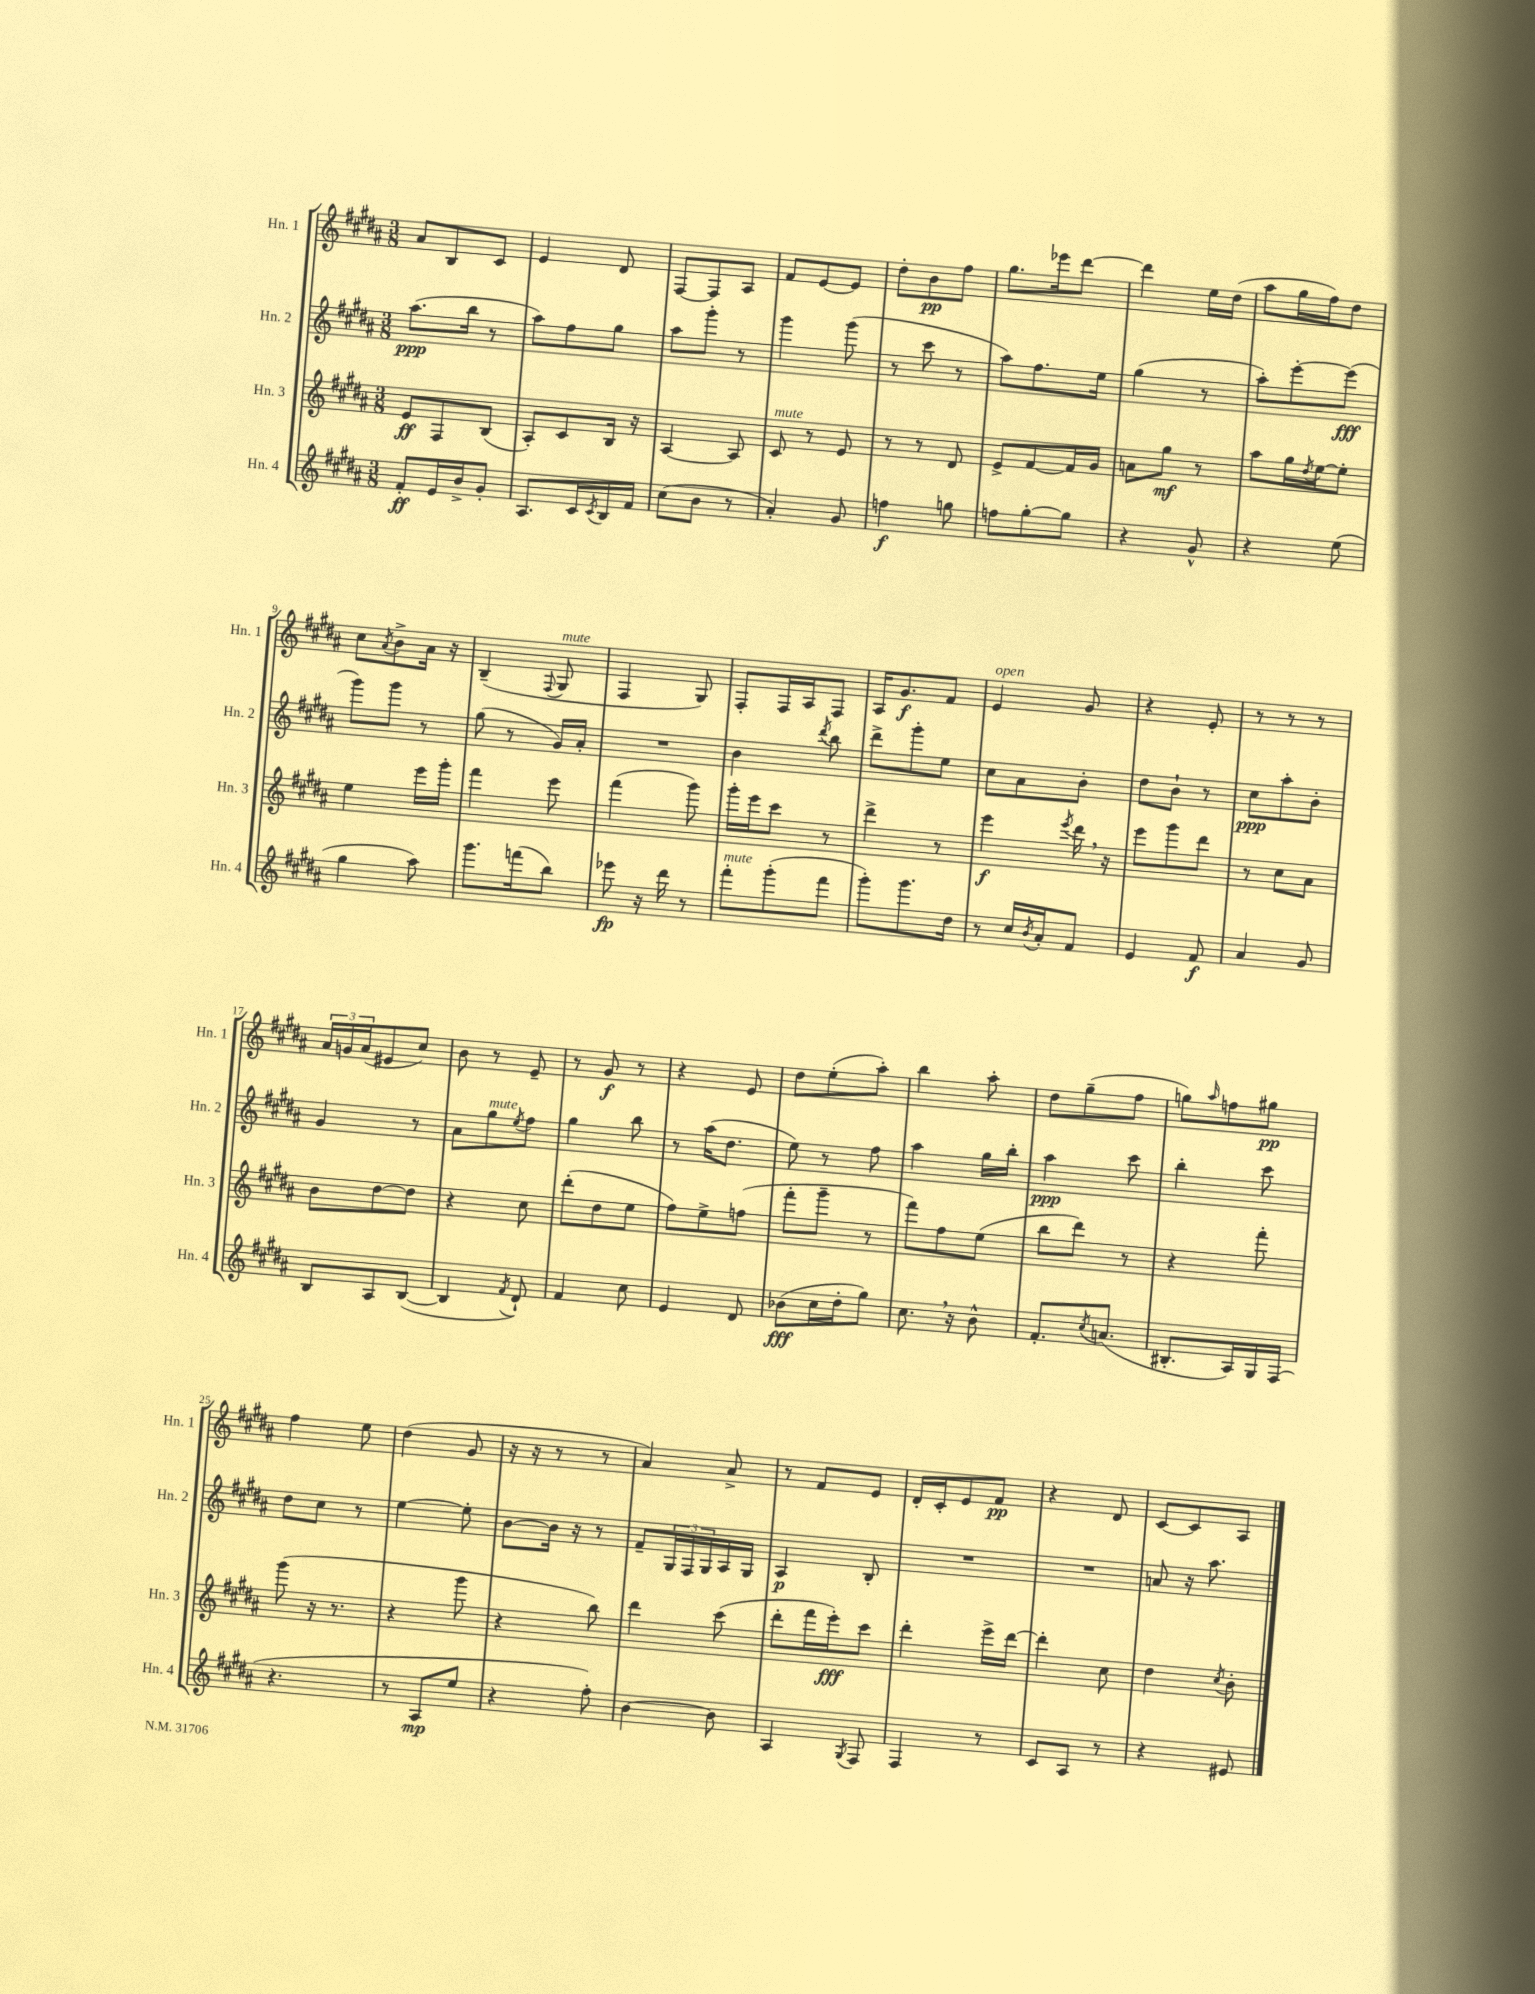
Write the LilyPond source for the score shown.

<<
\new StaffGroup <<
\new Staff = "s0" \with { instrumentName = "Hn. 1" shortInstrumentName = "Hn. 1" } {
    \clef treble \key b \major \numericTimeSignature \time 3/8
    ais'8 b8 cis'8 |
    e'4 dis'8 |
    fis8~ fis8 ais8 |
    fis'8 e'8~ e'8 |
    dis''8-. b'8\pp fis''8 |
    gis''8. ees'''16 dis'''8~ |
    dis'''4 e''16 dis''16( |
    ais''8 gis''16 fis''16) dis''8 |
    cis''8 \acciaccatura { ais'8 } b'8-> ais'16 r16 |
    b4--( \appoggiatura { fis8 } gis8^\markup { \italic "mute" } |
    fis4 gis8) |
    fis8-. fis16 ais16 fis8 |
    ais16 gis'8.\f fis'8 |
    e'4^\markup { \italic "open" } gis'8 |
    r4 e'8-. |
    r8 r8 r8 |
    \tuplet 3/2 { ais'16 g'16 ais'16( } eis'8 cis''8) |
    b'8 r8 e'8-- |
    r8 gis'8\f r8 |
    r4 e'8 |
    dis''8 e''8-.( ais''8-.) |
    b''4 ais''8-. |
    dis''8 gis''8--( fis''8 |
    g''8) \grace { ais''16 } f''8 gis''8\pp |
    fis''4 e''8 |
    dis''4( gis'8 |
    r16 r16 r8 r8 |
    ais'4) ais'8-> |
    r8 fis'8 e'8 |
    dis'16-. cis'16-. e'8 fis'8\pp |
    r4 dis'8 |
    cis'8~ cis'8 ais8 \bar "|." |
}
\new Staff = "s1" \with { instrumentName = "Hn. 2" shortInstrumentName = "Hn. 2" } {
    \clef treble \key b \major \numericTimeSignature \time 3/8
    ais''8.\ppp( b''16 r8 |
    ais''8) fis''8 gis''8 |
    ais''8 gis'''8-. r8 |
    gis'''4 gis'''8( |
    r8 cis'''8 r8 |
    ais''8) fis''8. e''16 |
    gis''4( r8 |
    ais''8-.) e'''8~-. e'''8\fff( |
    gis'''8) gis'''8 r8 |
    gis''8( r8 gis'16) ais'16-. |
    R4. |
    b'4 \acciaccatura { dis'''8 } b''8 |
    dis'''8-> gis'''8-. e''8 |
    cis''8 ais'8 b'8-. |
    dis''8 b'8-! r8 |
    cis''8\ppp ais''8-. b'8-. |
    gis'4 r8 |
    ais'8 gis''8^\markup { \italic "mute" } \acciaccatura { e''8 } fis''8 |
    gis''4 b''8 |
    r8 ais''16( dis''8. |
    e''8) r8 fis''8 |
    ais''4 gis''16 b''16-. |
    ais''4\ppp cis'''8 |
    b''4-. cis'''8 |
    dis''8 cis''8 r8 |
    e''4~ e''8-. |
    b'8~ b'16 r16 r8 |
    fis'8-- \tuplet 3/2 { gis16 fis16 gis16 } ais16 gis16 |
    ais4\p b8-. |
    R4. |
    R4. |
    a'8 r16 ais''8. \bar "|." |
}
\new Staff = "s2" \with { instrumentName = "Hn. 3" shortInstrumentName = "Hn. 3" } {
    \clef treble \key b \major \numericTimeSignature \time 3/8
    e'8\ff fis8 b8( |
    ais8-.) cis'8 b16 r16 |
    ais4~ ais8 |
    cis'8^\markup { \italic "mute" } r8 e'8 |
    r8 r8 dis'8 |
    e'8-> fis'8~ fis'16 gis'16 |
    a'8 gis''8\mf r8 |
    ais''8 gis''16 \acciaccatura { dis''8 } e''16~ e''8-. |
    e''4 e'''16 gis'''16-. |
    fis'''4 e'''8 |
    fis'''4( gis'''8) |
    gis'''16-. e'''16 cis'''8 r8 |
    dis'''4-> r8 |
    e'''4\f \acciaccatura { e'''8 } dis'''16 \breathe r16 |
    e'''8 gis'''8 dis'''8 |
    r8 cis''8 ais'8 |
    b'8 dis''8~ dis''8 |
    r4 cis''8 |
    dis'''8-.( dis''8 e''8 |
    fis''8) e''8-> f''8( |
    fis'''8-. gis'''8-- r8 |
    fis'''8) fis''8 e''8( |
    b''8 dis'''8) r8 |
    r4 fis'''8-. |
    gis'''8( r16 r8. |
    r4 gis'''8 |
    r4 b''8) |
    dis'''4 cis'''8( |
    dis'''8-. fis'''16 e'''16-.\fff) cis'''8 |
    dis'''4-. e'''16-> dis'''16~ |
    dis'''4-. cis''8 |
    dis''4 \acciaccatura { cis''8 } b'8-. \bar "|." |
}
\new Staff = "s3" \with { instrumentName = "Hn. 4" shortInstrumentName = "Hn. 4" } {
    \clef treble \key b \major \numericTimeSignature \time 3/8
    fis'8-.\ff e'16 b'16-> gis'8-. |
    ais8. cis'16 \acciaccatura { cis'8 } b16 fis'16 |
    cis''8( b'8 r8 |
    ais'4-.) gis'8 |
    f''4\f g''8 |
    f''8 gis''8~-. gis''8 |
    r4 gis'8-^ |
    r4 e''8( |
    gis''4 ais''8) |
    gis'''8. f'''16( b''8) |
    ees'''8\fp r16 dis'''16 r8 |
    fis'''8-.^\markup { \italic "mute" } gis'''8-.( fis'''8 |
    gis'''8-.) gis'''8. dis''16 |
    r8 cis''16 \acciaccatura { b'8 } ais'16-. fis'8 |
    e'4 fis'8\f |
    ais'4 gis'8 |
    b8 ais8 b8~( |
    b4 \acciaccatura { fis'8 } dis'8-!) |
    fis'4 cis''8 |
    e'4 dis'8 |
    bes'8\fff( cis''16 dis''16-. gis''8) |
    cis''8. \breathe r16 b'8-^ |
    fis'8.-. \acciaccatura { cis''8 } a'8.( |
    bis8.-. ais16) gis16 fis16( |
    r4. |
    r8 ais8\mp e''8 |
    r4 fis''8-.) |
    b'4~ b'8 |
    ais4 \acciaccatura { gis8 } fis8 |
    fis4 r8 |
    cis'8 ais8 r8 |
    r4 eis'8 \bar "|." |
}
>>
>>
